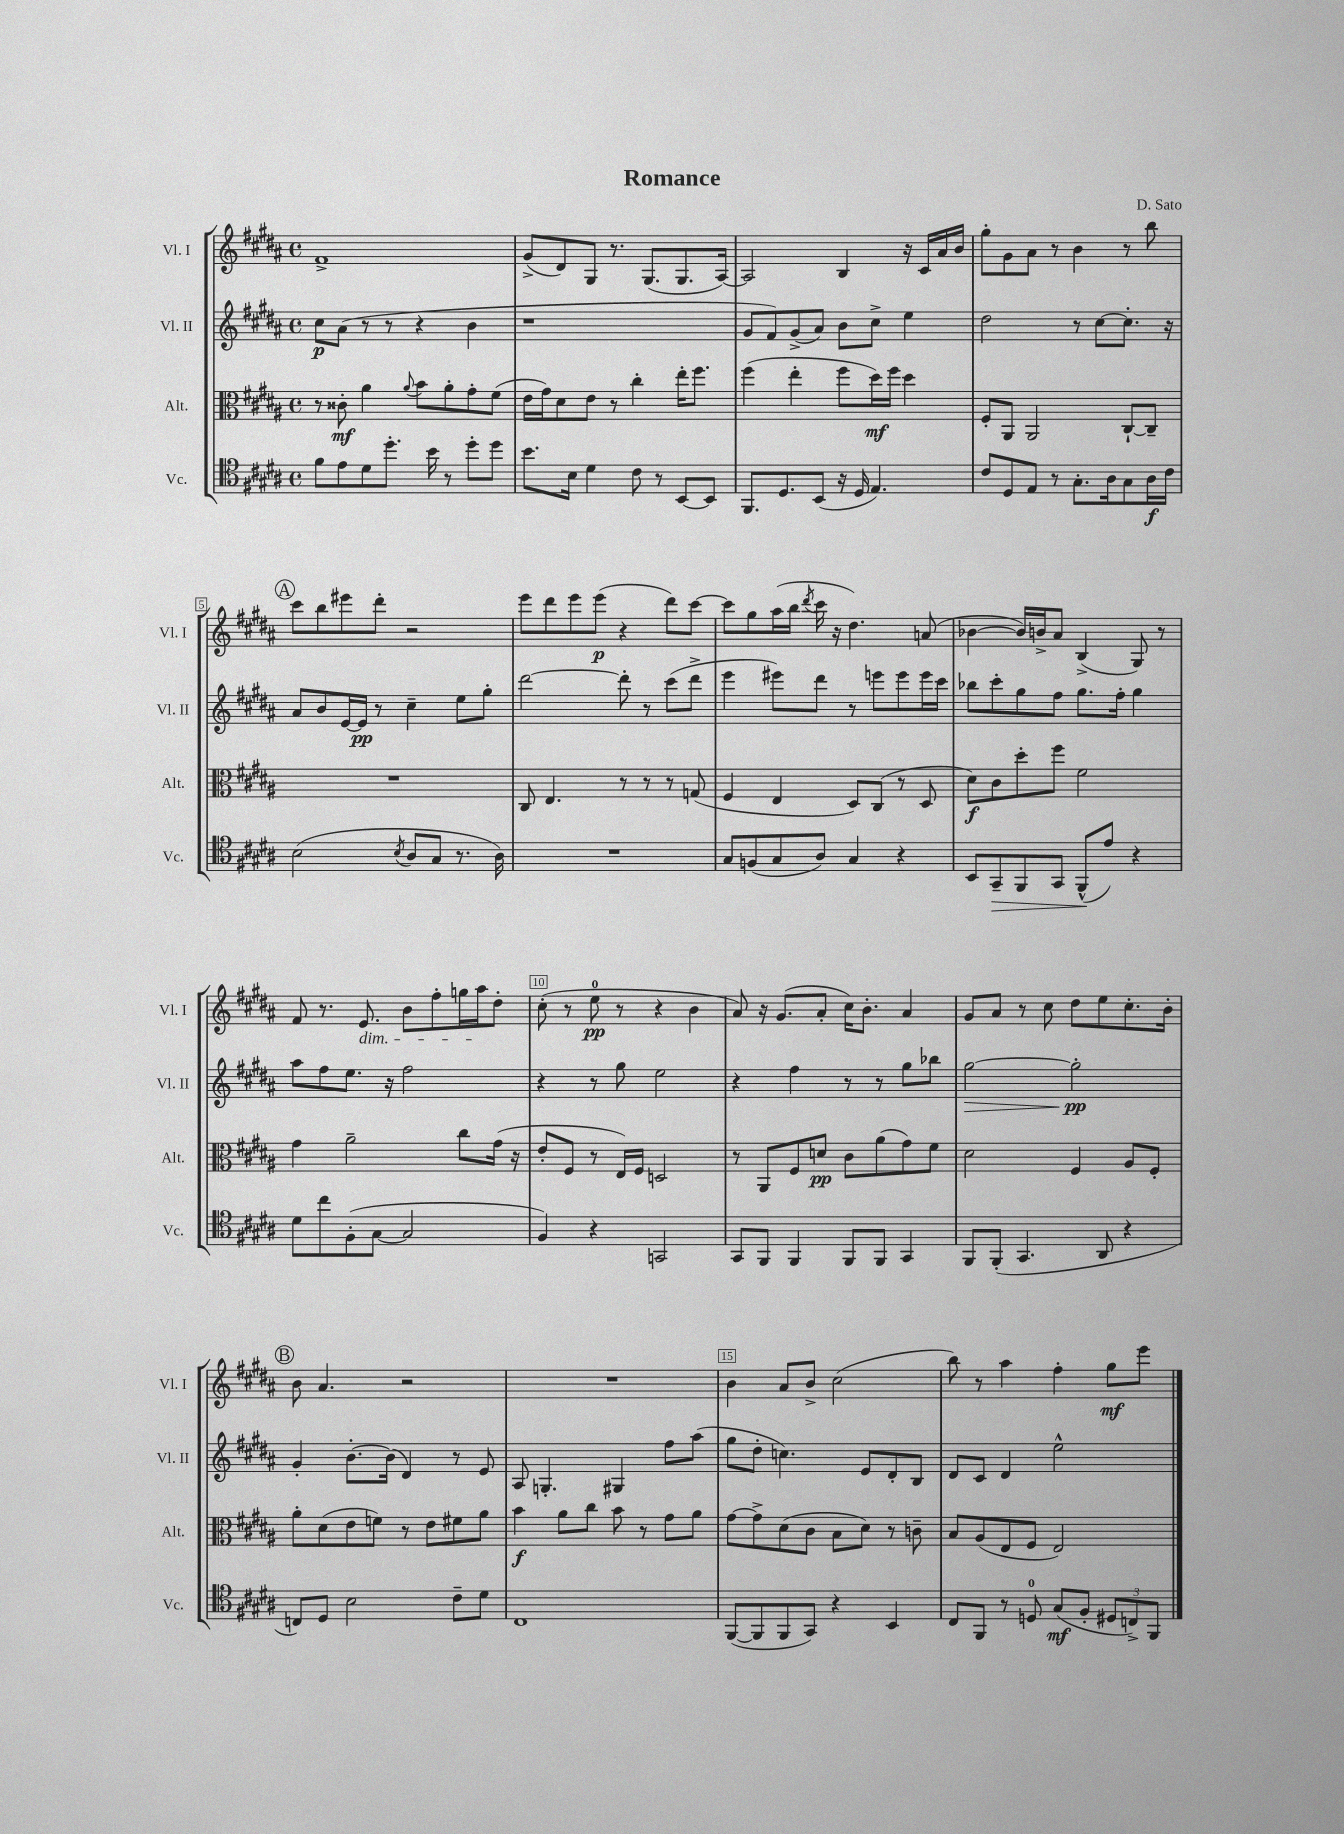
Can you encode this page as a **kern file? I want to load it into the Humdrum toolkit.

**kern	**dynam	**kern	**dynam	**kern	**dynam	**kern	**dynam
*part4	*part4	*part3	*part3	*part2	*part2	*part1	*part1
*staff4	*staff4	*staff3	*staff3	*staff2	*staff2	*staff1	*staff1
*I"Vc.	*	*I"Alt.	*	*I"Vl. II	*	*I"Vl. I	*
*I'Vc.	*	*I'Alt.	*	*I'Vl. II	*	*I'Vl. I	*
*clefC4	*	*clefC3	*	*clefG2	*	*clefG2	*
*k[f#c#g#d#a#]	*	*k[f#c#g#d#a#]	*	*k[f#c#g#d#a#]	*	*k[f#c#g#d#a#]	*
*M4/4	*	*M4/4	*	*M4/4	*	*M4/4	*
*met(c)	*	*met(c)	*	*met(c)	*	*met(c)	*
=1	=1	=1	=1	=1	=1	=1	=1
8f#\L	.	8r	.	8cc#\L	p	1f#^	.
8e\	.	8c##X'\	mf	(8a#\J	.	.	.
8d#\	.	4a#\	.	8r	.	.	.
8.dd#'\J	.	.	.	8r	.	.	.
.	.	8qqa#/	.	.	.	.	.
.	.	8b\L	.	4r	.	.	.
16b\	.	.	.	.	.	.	.
8r	.	8a#'\	.	.	.	.	.
8dd#'\L	.	8g#'\	.	4b\	.	.	.
8dd#\J	.	(8f#\J	.	.	.	.	.
=2	=2	=2	=2	=2	=2	=2	=2
8.b\L	.	16e\LL	.	1r	.	(8g#^/L	.
.	.	16g#\J)	.	.	.	.	.
.	.	8d#\	.	.	.	8d#/)	.
16B\Jk	.	.	.	.	.	.	.
4d#\	.	8e\J	.	.	.	8G#/J	.
.	.	8r	.	.	.	8.r	.
8c#\	.	4cc#'\	.	.	.	.	.
.	.	.	.	.	.	(8.G#/L	.
8r	.	.	.	.	.	.	.
[8BB/L	.	16ee'\KL	.	.	.	8.G#/	.
.	.	8.ff#\J	.	.	.	.	.
8BB/J]	.	.	.	.	.	.	.
.	.	.	.	.	.	[16A#/Jk)	.
=3	=3	=3	=3	=3	=3	=3	=3
8.FF#/L	.	(4ff#\	.	8g#/L	.	2A#/]	.
.	.	.	.	8f#/)	.	.	.
8.D#/	.	.	.	.	.	.	.
.	.	4ee'\	.	(8g#^/	.	.	.
(8BB/J	.	.	.	8a#/J)	.	.	.
16r	.	8ff#\L	.	8b\L	.	4B/	.
16D#/	.	.	.	.	.	.	.
4.E/)	.	16dd#\L)	mf	8cc#^\J	.	.	.
.	.	16ff#\JJ	.	.	.	.	.
.	.	4dd#\	.	4ee\	.	16r	.
.	.	.	.	.	.	16c#/LL	.
.	.	.	.	.	.	16a#/	.
.	.	.	.	.	.	16b/JJ	.
=4	=4	=4	=4	=4	=4	=4	=4
8c#/L	.	8F#'/L	.	2dd#\	.	8gg#'\L	.
8D#/	.	8AA#/J	.	.	.	8g#\	.
8E/J	.	2AA#/	.	.	.	8a#\J	.
8r	.	.	.	.	.	8r	.
8.G#'\L	.	.	.	8r	.	4b\	.
.	.	.	.	[8cc#\L	.	.	.
16A#\k	.	.	.	.	.	.	.
8G#\	.	[8C#`/L	.	8.cc#'\J]	.	8r	.
16A#\L	f	8C#~/J]	.	.	.	8bb\	.
16c#\JJ	.	.	.	16r	.	.	.
!!LO:LB:g=z
!!LO:REH:place=s1:t=A
=5	=5	=5	=5	=5	=5	=5	=5
(2B\	.	1r	.	8a#/L	.	8ccc#\L	.
.	.	.	.	8b/	.	8bb\	.
.	.	.	.	[16e/L	.	8eee#X\	.
.	.	.	.	16e/JJ]	pp	.	.
.	.	.	.	8r	.	8ddd#'\J	.
8qB/	.	.	.	.	.	.	.
8A#/L	.	.	.	4cc#~\	.	2r	.
8G#/J	.	.	.	.	.	.	.
8.r	.	.	.	8ee\L	.	.	.
.	.	.	.	8gg#'\J	.	.	.
16A#\)	.	.	.	.	.	.	.
=6	=6	=6	=6	=6	=6	=6	=6
1r	.	8C#/	.	[2ddd#\	.	8eee\L	.
.	.	4.E/	.	.	.	8ddd#\	.
.	.	.	.	.	.	8eee\	.
.	.	.	.	.	.	(8eee\J	p
.	.	8r	.	8ddd#'\]	.	4r	.
.	.	8r	.	8r	.	.	.
.	.	8r	.	(8ccc#\L	.	8ddd#\L)	.
.	.	(8Gn/	.	8ddd#^\J	.	[8ccc#\J	.
=7	=7	=7	=7	=7	=7	=7	=7
8G#/L	.	4F#/	.	4eee\	.	8ccc#\L]	.
(8Fn/	.	.	.	.	.	8gg#\	.
8G#/	.	4E/	.	8eee#X\L)	.	(16aa#\L	.
.	.	.	.	.	.	16bb\JJ	.
.	.	.	.	.	.	8qddd#/	.
8A#/J)	.	.	.	8ddd#\J	.	16ccc#\	.
.	.	.	.	.	.	16r	.
4G#/	.	8D#/L)	.	8r	.	4.dd#\)	.
.	.	(8C#/J	.	8eeen\L	.	.	.
4r	.	8r	.	8eee\	.	.	.
.	.	8D#/	.	16eee\L	.	(8an/	.
.	.	.	.	16ccc#\JJ	.	.	.
=8	=8	=8	=8	=8	=8	=8	=8
8BB/L	.	8d#\L)	f	8bb-X\L	.	[4b-X\	.
!	!LO:HP:b	!	!	!	!	!	!
8GG#~/	>	8c#\	.	8ccc#'\	.	.	.
8FF#/	.	8dd#'\	.	8gg#\	.	16b-/LL])	.
.	.	.	.	.	.	16bn^/J	.
8GG#/J	.	8ff#\J	.	8ff#\J	.	8a#/J	.
(8FF#^^/L	.	2f#\	.	8.gg#\L	.	(4B^/	.
8e/J)	]	.	.	.	.	.	.
.	.	.	.	16ff#'\Jk	.	.	.
4r	.	.	.	4gg#\	.	8G#/)	.
.	.	.	.	.	.	8r	.
!!LO:LB:g=z
=9	=9	=9	=9	=9	=9	=9	=9
8d#\L	.	4g#\	.	8aa#\L	.	8f#/	.
8cc#\	.	.	.	8ff#\	.	8.r	.
(8F#'\	.	2a#~\	.	8.ee\J	.	.	.
!	!	!	!	!	!	!LO:TX:b:i:t=dim.	!
.	.	.	.	.	.	8.e/	.
[8G#\J	.	.	.	.	.	.	.
.	.	.	.	16r	.	.	.
2G#/]	.	.	.	2ff#\	.	8b\L	.
.	.	.	.	.	.	8ff#'\	.
.	.	8cc#\L	.	.	.	16ggn\L	.
.	.	.	.	.	.	16aa#\J	.
.	.	(16g#\Jk	.	.	.	8dd#'\J	.
.	.	16r	.	.	.	.	.
=10	=10	=10	=10	=10	=10	=10	=10
4F#/)	.	8e'/L	.	4r	.	(8cc#'\	.
.	.	8F#/J	.	.	.	8r	.
4r	.	8r	.	8r	.	8ee\	pp
.	.	16E/LL)	.	8gg#\	.	8r	.
.	.	16F#/JJ	.	.	.	.	.
2GGn/	.	2Dn/	.	2ee\	.	4r	.
.	.	.	.	.	.	4b\	.
=11	=11	=11	=11	=11	=11	=11	=11
8GG#/L	.	8r	.	4r	.	8a#/)	.
8FF#/J	.	8AA#/L	.	.	.	16r	.
.	.	.	.	.	.	(8.g#/L	.
4FF#/	.	8F#/	.	4ff#\	.	.	.
.	.	8dn/J	pp	.	.	8a#'/J	.
8FF#/L	.	8c#\L	.	8r	.	16cc#\KL)	.
.	.	.	.	.	.	8.b'\J	.
8FF#/J	.	(8a#\	.	8r	.	.	.
4GG#/	.	8g#\)	.	8gg#\L	.	4a#/	.
.	.	8f#\J	.	8bb-X\J	.	.	.
=12	=12	=12	=12	=12	=12	=12	=12
!	!	!	!	!	!LO:HP:b	!	!
8FF#/L	.	2d#\	.	[2gg#\	>	8g#/L	.
(8FF#'/J	.	.	.	.	.	8a#/J	.
4.GG#/	.	.	.	.	.	8r	.
.	.	.	.	.	.	8cc#\	.
.	.	4F#/	.	2gg#'\]	pp	8dd#\L	.
8AA#/	.	.	.	.	.	8ee\	.
4r	.	8A#/L	.	.	.	8.cc#'\	.
.	.	8F#'/J	.	.	.	.	.
.	.	.	.	.	.	16b'\Jk	.
.	.	.	.	.	]	.	.
!!LO:LB:g=z
!!LO:REH:place=s1:t=B
=13	=13	=13	=13	=13	=13	=13	=13
8Cn/L)	.	8a#'\L	.	4g#'/	.	8b\	.
8D#/J	.	(8d#\	.	.	.	4.a#/	.
2B\	.	8e\	.	[8.b'\L	.	.	.
.	.	8fn\J)	.	.	.	.	.
.	.	.	.	(16b\Jk]	.	.	.
.	.	8r	.	4d#/)	.	2r	.
.	.	8e\L	.	.	.	.	.
8c#~\L	.	8f#X\	.	8r	.	.	.
8d#\J	.	8a#\J	.	8e/	.	.	.
=14	=14	=14	=14	=14	=14	=14	=14
1C#	.	4b\	f	8A#/	.	1r	.
.	.	.	.	4.Gn'/	.	.	.
.	.	8a#\L	.	.	.	.	.
.	.	8cc#\J	.	.	.	.	.
.	.	8b\	.	4G#X/	.	.	.
.	.	8r	.	.	.	.	.
.	.	8g#\L	.	8ff#\L	.	.	.
.	.	8a#\J	.	(8aa#\J	.	.	.
=15	=15	=15	=15	=15	=15	=15	=15
([8FF#/L	.	[8g#\L	.	8gg#\L	.	4b\	.
8FF#/]	.	8g#^\]	.	8dd#'\J	.	.	.
8FF#/	.	(8d#\	.	4.ccn\)	.	8a#/L	.
8GG#/J)	.	8c#\J	.	.	.	8b^/J	.
4r	.	8B\L	.	.	.	(2cc#\	.
.	.	8d#\J)	.	8e/L	.	.	.
4BB/	.	8r	.	8d#'/	.	.	.
.	.	8cn~\	.	8B/J	.	.	.
=16	=16	=16	=16	=16	=16	=16	=16
8C#/L	.	8B/L	.	8d#/L	.	8bb\)	.
8FF#/J	.	(8A#/	.	8c#/J	.	8r	.
8r	.	8E/	.	4d#/	.	4aa#\	.
8Dn/	.	8F#/J	.	.	.	.	.
(8G#/L	mf	2E/)	.	2ee^^\	.	4ff#'\	.
8F#'/J	.	.	.	.	.	.	.
12D#X/L	.	.	.	.	.	8gg#\L	mf
12Cn^/)	.	.	.	.	.	.	.
.	.	.	.	.	.	8eee\J	.
12FF#/J	.	.	.	.	.	.	.
==	==	==	==	==	==	==	==
*-	*-	*-	*-	*-	*-	*-	*-
